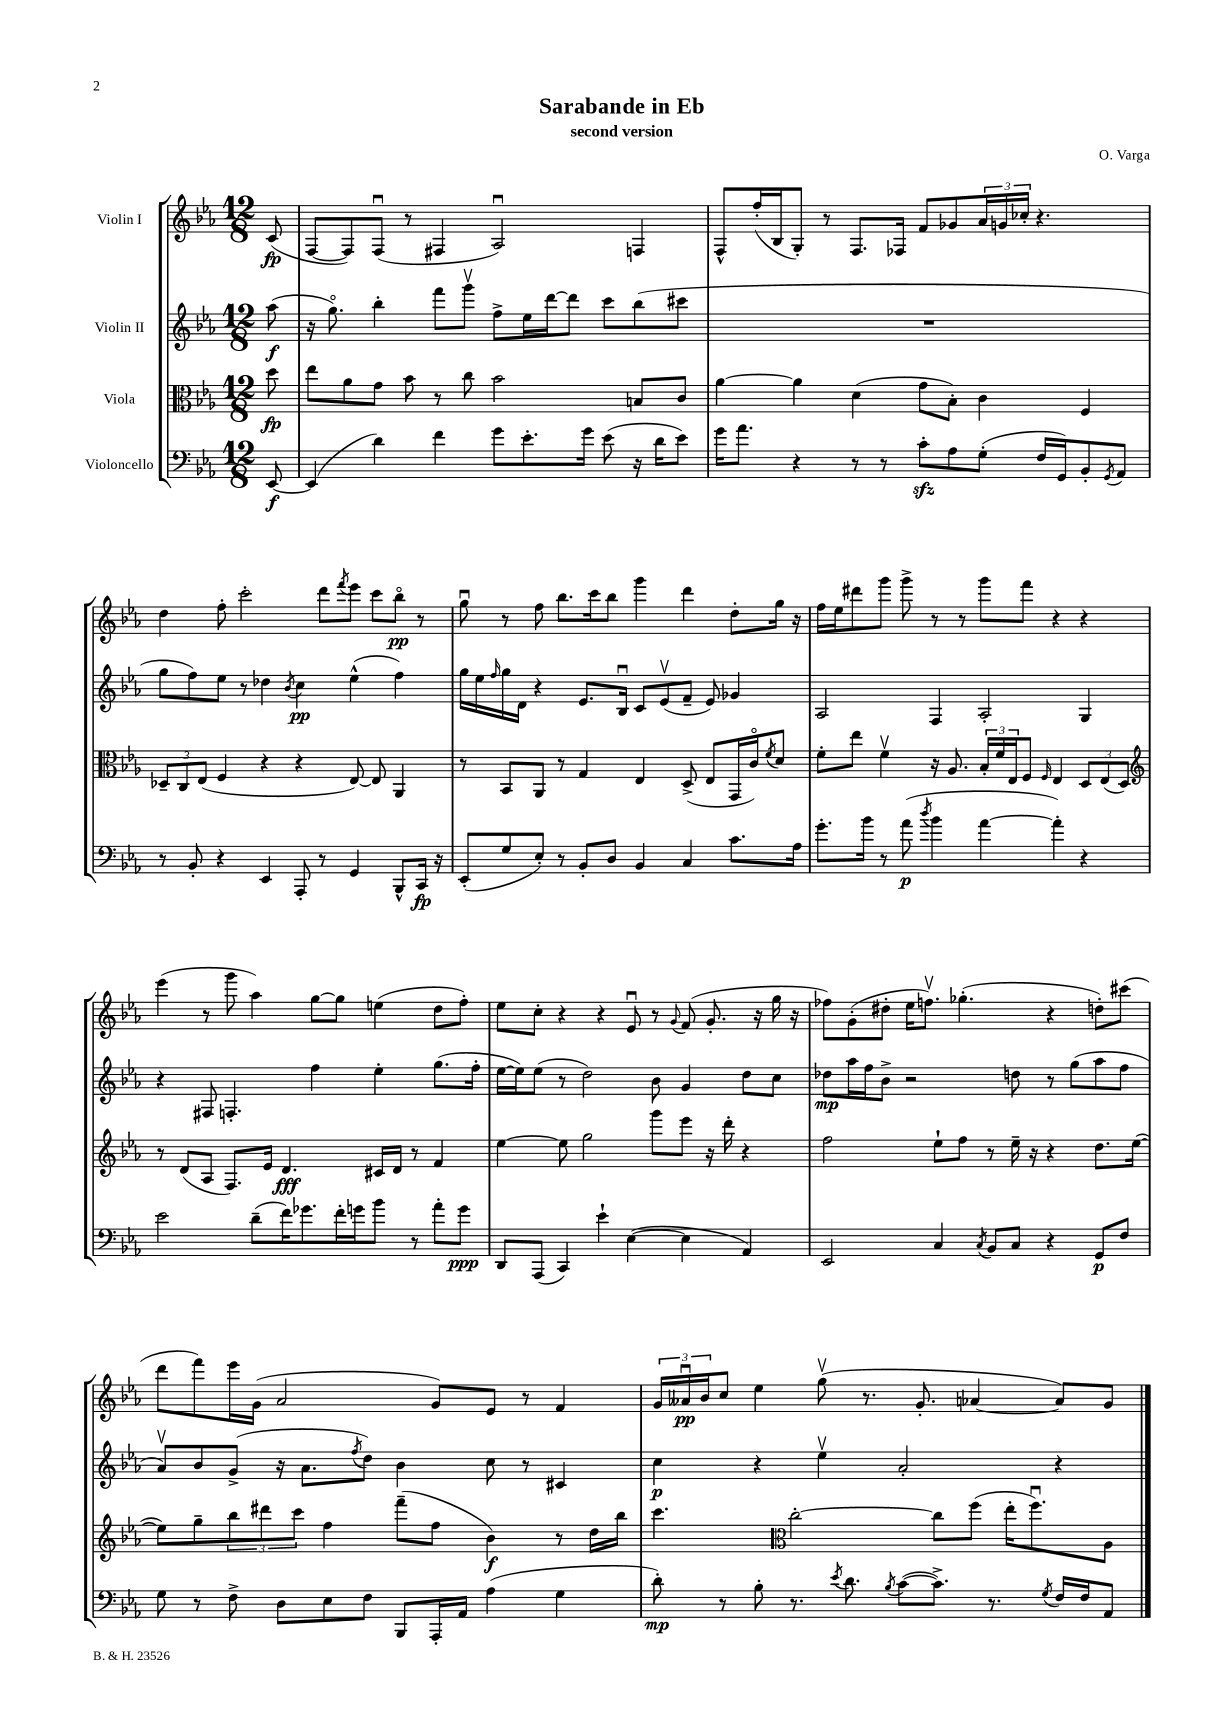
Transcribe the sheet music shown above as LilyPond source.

\header { title = "Sarabande in Eb" composer = "O. Varga" subtitle = "second version" }
<<
\new StaffGroup <<
\new Staff = "s0" \with { instrumentName = "Violin I" } {
    \clef treble \key ees \major \numericTimeSignature \time 12/8 \partial 8
    c'8\fp( |
    f8~ f8) f8\downbow( r8 fis4 aes2\downbow) f4 |
    f8-^ f''16-.( bes16 g8-.) r8 f8. fes16 f'8 ges'8 \tuplet 3/2 { aes'16 g'16 ces''16-. } r4. |
    d''4 f''8-. c'''2-. d'''8 \acciaccatura { f'''8 } ees'''8 c'''8 bes''8\flageolet\pp r8 |
    g''8\downbow r8 f''8 bes''8. c'''16 bes''8 g'''4 d'''4 d''8-. g''16 r16 |
    f''16 ees''16 dis'''8 g'''8 g'''8-> r8 r8 g'''8 f'''8 r4 r4 |
    ees'''4( r8 g'''8 aes''4) g''8~ g''8 e''4( d''8 f''8-.) |
    ees''8 c''8-. r4 r4 ees'8\downbow r8 \appoggiatura { g'8 } f'8( g'8.-. r16 g''16 r16 |
    fes''8) g'8-.( dis''8-. ees''16 f''8.\upbow) ges''4.-.( r4 d''8-.) cis'''8( |
    d'''8 f'''8) ees'''16 g'16( aes'2 g'8) ees'8 r8 f'4 |
    \tuplet 3/2 { g'16 aeses'16\downbow\pp bes'16 } c''8 ees''4 g''8\upbow( r8. g'8.-. aes'4~ aes'8) g'8 \bar "|." |
}
\new Staff = "s1" \with { instrumentName = "Violin II" } {
    \clef treble \key ees \major \numericTimeSignature \time 12/8 \partial 8
    aes''8\f( |
    r16 g''8.\flageolet) bes''4-. f'''8 g'''8\upbow f''8-> ees''16 d'''16~ d'''8 c'''8 bes''8( cis'''8 |
    R1. |
    g''8 f''8) ees''8 r8 des''4 \acciaccatura { bes'8 } c''4\pp ees''4-^( f''4) |
    g''16 ees''16 \grace { f''16 } g''16 d'16 r4 ees'8. bes16\downbow c'8 ees'8\upbow( f'8-- ees'8) ges'4 |
    aes2 f4 aes2-. g4 |
    r4 fis8 f4.-. f''4 ees''4-. g''8.( f''16-. |
    ees''16~ ees''16) ees''8( r8 d''2) bes'8 g'4 d''8 c''8 |
    des''8\mp aes''16 f''16 bes'8-> r2 d''8 r8 g''8( aes''8 f''8 |
    aes'8\upbow) bes'8 g'8->( r16 aes'8. \acciaccatura { f''8 } d''8) bes'4 c''8 r8 cis'4 |
    c''4\p r4 ees''4\upbow aes'2-. r4 \bar "|." |
}
\new Staff = "s2" \with { instrumentName = "Viola" } {
    \clef alto \key ees \major \numericTimeSignature \time 12/8 \partial 8
    d''8\fp |
    ees''8 aes'8 g'8 bes'8 r8 c''8 bes'2 b8 c'8 |
    aes'4~ aes'4 d'4( g'8 bes8-.) c'4 f4 |
    \tuplet 3/2 { des8-- c8 ees8( } f4 r4 r4 ees8~) ees8 aes,4 |
    r8 bes,8 aes,8 r8 g4 ees4 d8->( ees8 g,16 c'16\flageolet) \acciaccatura { f'8 } d'8 |
    f'8-. ees''8 f'4\upbow r16 aes8. \tuplet 3/2 { bes16-. f'16 ees16 } f8 \grace { f16 } ees4 \tuplet 3/2 { d8 ees8( d8) } |
    \clef treble r8 d'8( aes8 f8.) ees'16 d'4.\fff cis'16 d'16 r8 f'4 |
    ees''4~ ees''8 g''2 g'''8 ees'''8 r16 d'''16-. r4 |
    f''2 ees''8-! f''8 r8 ees''16-- r16 r4 d''8. ees''16~( |
    ees''8) g''8-- \tuplet 3/2 { bes''8 dis'''8 c'''8 } f''4 f'''8--( f''8 bes'4\f) r8 d''16 bes''16 |
    c'''4. \clef alto c''2~-. c''8 f''8( ees''16-. f''8.\downbow) aes8 \bar "|." |
}
\new Staff = "s3" \with { instrumentName = "Violoncello" } {
    \clef bass \key ees \major \numericTimeSignature \time 12/8 \partial 8
    ees,8~\f |
    ees,4( d'4) f'4 g'8 ees'8.-. g'16 ees'8( r16 d'16 ees'8) |
    g'16 aes'8. r4 r8 r8 c'8-.\sfz aes8 g8-.( f16 g,16) bes,8-. \acciaccatura { g,8 } aes,8 |
    r8 bes,8-. r4 ees,4 aes,,8-. r8 g,4 bes,,8-^ c,16\fp r16 |
    ees,8-.( g8 ees8-.) r8 bes,8-. d8 bes,4 c4 c'8. aes16 |
    g'8.-. bes'16 r8 aes'8\p( \acciaccatura { d''8 } bes'4 aes'4~ aes'4-.) r4 |
    ees'2 d'8--( f'16) ges'8. f'16-. g'16 bes'8 r8 aes'8-. g'8\ppp |
    d,8 aes,,8( c,4) ees'4-! ees4~( ees4 aes,4) |
    ees,2 c4 \acciaccatura { c8 } bes,8 c8 r4 g,8\p f8 |
    g8 r8 f8-> d8 ees8 f8 bes,,8 aes,,16-. aes,16 aes4( g4 |
    d'8-.\mp) r8 bes8-. r8. \acciaccatura { ees'8 } d'8. \acciaccatura { bes8 } c'8~( c'8.->) r8. \acciaccatura { g8 } f16 f16 aes,8 \bar "|." |
}
>>
>>
\layout { \context { \Score \remove "Bar_number_engraver" } }
